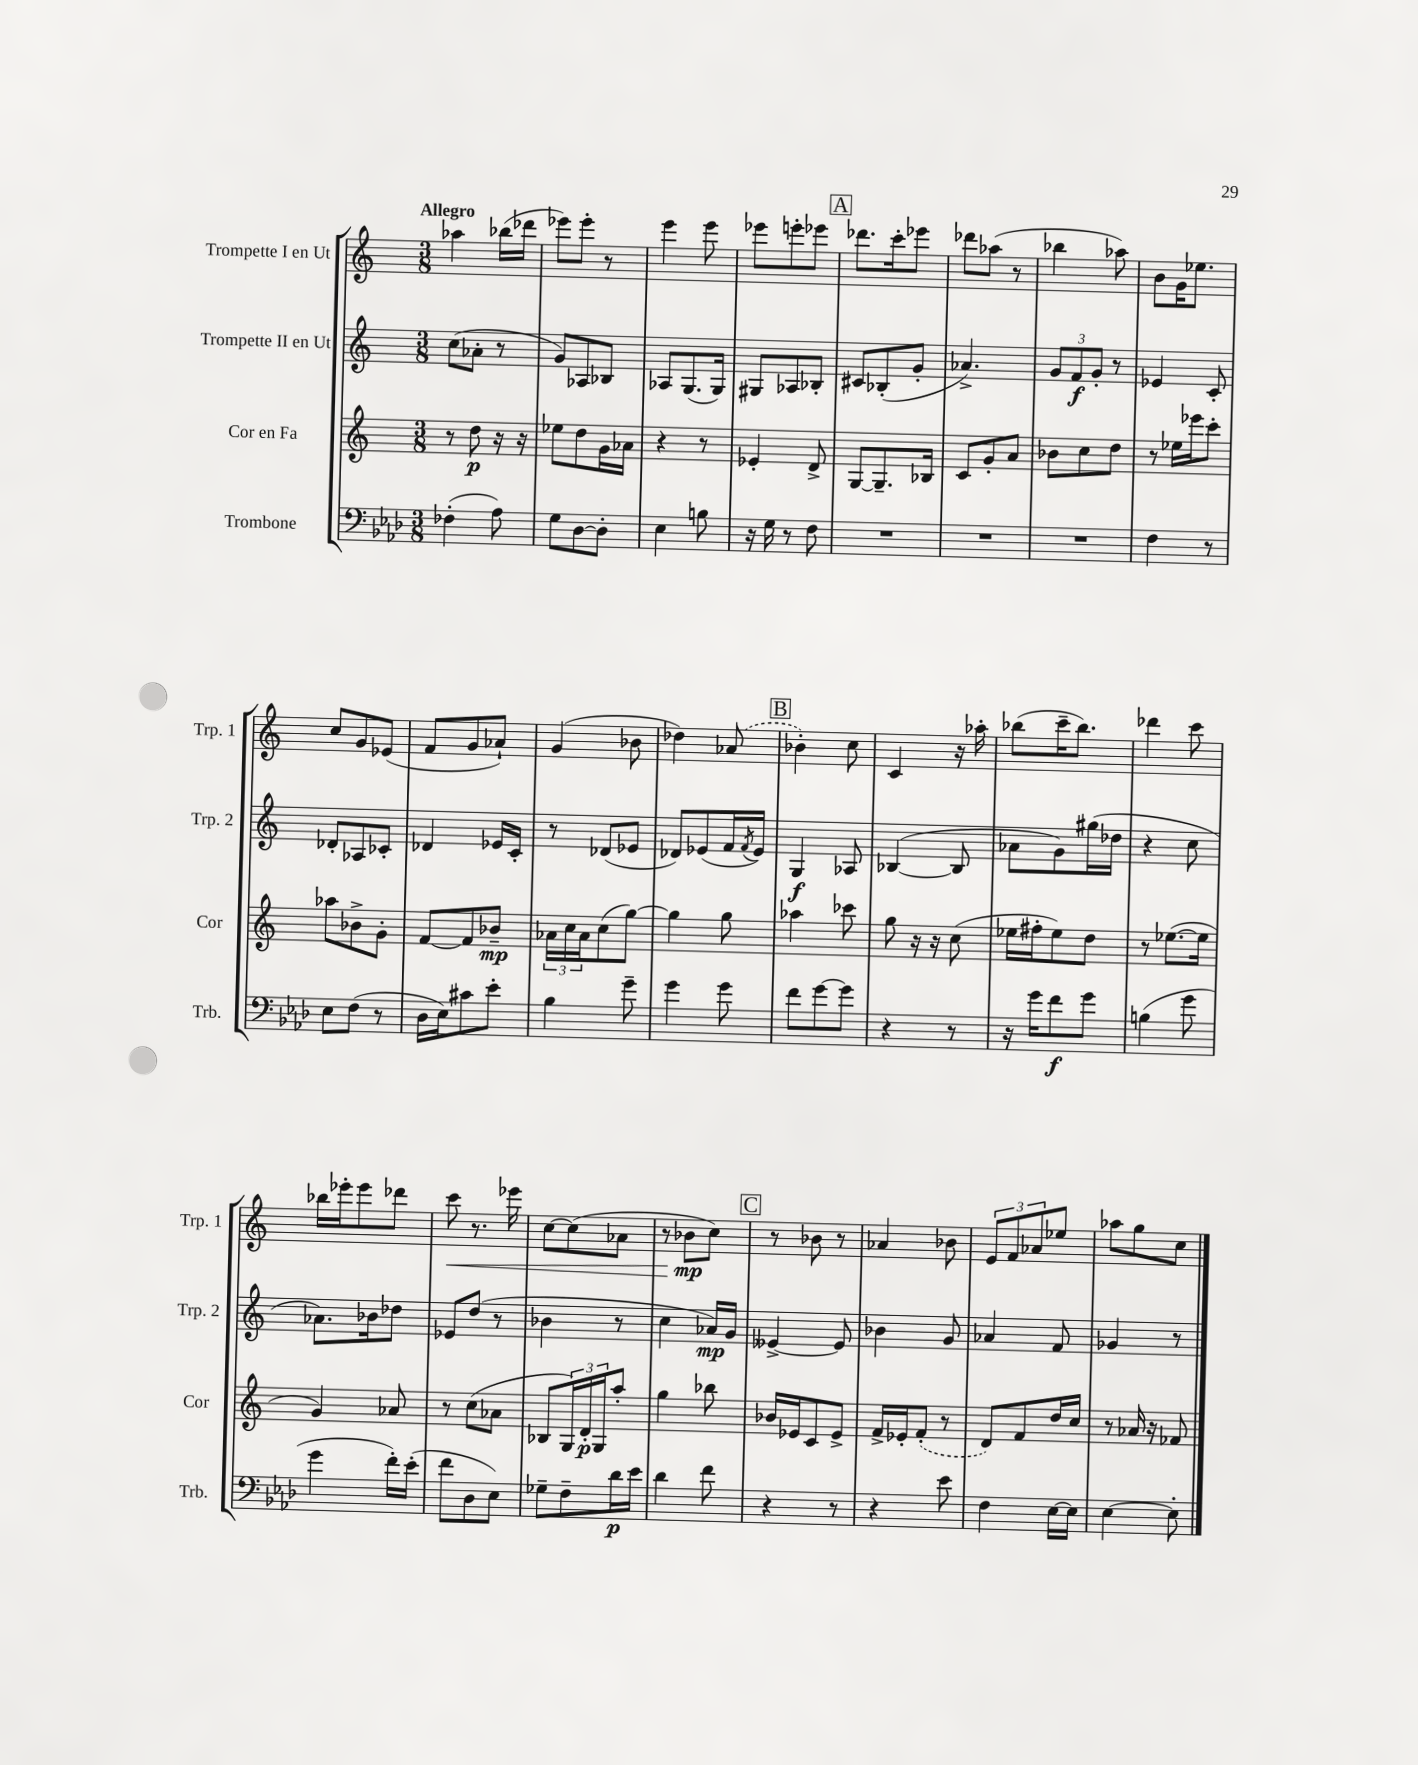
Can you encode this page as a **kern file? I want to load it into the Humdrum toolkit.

**kern	**kern	**kern	**kern
*staff4	*staff3	*staff2	*staff1
*clefF4	*clefG2	*clefG2	*clefG2
*k[b-e-a-d-]	*k[]	*k[]	*k[]
*M3/8	*M3/8	*M3/8	*M3/8
(4F-'\	8r	(8cc\L	4aa-\
.	8dd\	8a-'\J	.
8A-\)	16r	8r	(16bb-\LL
.	16r	.	16ddd-\JJ
=	=	=	=
8G\L	8ee-\L	8g/L)	8eee-\L)
[8D-\	8dd\	8A-/	8eee-'\J
8D-'\]J	16g\L	8B-/J	8r
.	16a-\JJ	.	.
=	=	=	=
4E-\	4r	8A-/L	4eee\
.	.	(8.G/	.
8B\	8r	.	8eee\
.	.	16G/Jk)	.
=	=	=	=
16r	4e-'/	8G#/L	8eee-\L
16G\	.	.	.
8r	.	8A-/	8eee'\
8F\	8d^/	8B-'/J	8eee-\J
=	=	=	=
4.r	[8G/L	8c#/L	8.ddd-\L
.	8.G~/]	(8B-'/	.
.	.	.	16ccc'\k
.	.	8g'/J	8eee-\J
.	16B-/Jk	.	.
=	=	=	=
4.r	8c/L	4.a-^/)	8ddd-\L
.	8g'/	.	(8aa-\J
.	8a/J	.	8r
=	=	=	=
4.r	8b-\L	12g/L	4bb-\
.	.	12f/	.
.	8cc\	.	.
.	.	12g'/J	.
.	8dd\J	8r	8aa-\)
=	=	=	=
4F\	8r	4e-/	8b\L
.	16ee-\LL	.	16g\K
.	16eee-\J	.	8.ee-\J
8r	8ccc'\J	8c'/	.
=	=	=	=
8E-\L	8aa-\L	8d-'/L	8cc/L
(8F\J	8b-^\	8A-/	8g/
8r	8g'\J	8c-'/J	(8e-/J
=	=	=	=
16D-\LL	[8f/L	4d-/	8f/L
16E-\J)	.	.	.
8c#\	8f/]	.	8g/
8e-'\J	8b-~/J	16e-/LL	8a-`/J)
.	.	16c'/JJ	.
=	=	=	=
4B-\	24a-\LL	8r	(4g/
.	24cc\	.	.
.	24a-\J	.	.
.	(8cc\	(8d-/L	.
8g~\	[8gg\J)	8e-/J	8b-\
=	=	=	=
4g\	4gg\]	8d-/L)	4dd-\)
.	.	(8e-/	.
8g\	8gg\	16f/L	(8a-/
.	.	8qf/	.
.	.	16e-/JJ)	.
=	=	=	=
8f\L	4aa-\	4G/	4b-'\)
[8g\	.	.	.
8g\]J	8ccc-\	8A-/	8cc\
=	=	=	=
4r	8gg\	([4B-/	4c/
.	16r	.	.
.	16r	.	.
8r	(8cc\	8B-/]	16r
.	.	.	16aa-'\
=	=	=	=
16r	16ee-\LL	8a-\L	(8bb-\L
16g\LK	16ff#'\J	.	.
8f\	8ee-\)	8g\)	16ccc~\K
.	.	.	8.bb-\J)
8g\J	8dd\J	(16gg#\L	.
.	.	16dd-\JJ	.
=	=	=	=
(4B\	8r	4r	4ddd-\
.	([8.ee-\L	.	.
8g\	.	8cc\	8ccc\
.	16ee-\]Jk	.	.
=	=	=	=
4g\	4g/)	8.a-\L)	16bb-\LL
.	.	.	16eee-'\J
.	.	.	8eee-\
.	.	16b-\k	.
16f'\LL)	8a-/	8dd-\J	8ddd-\J
(16e-'\JJ	.	.	.
=	=	=	=
8f\L	8r	8e-/L	8ccc\
8D-\	(8cc\L	(8dd/J	8.r
8E-\J)	8a-\J	8r	.
.	.	.	16eee-\
=	=	=	=
8G-~\L	8B-/L	4b-\	[8cc\L
8F~\	24G/L)	.	(8cc\]
.	24d'/	.	.
.	24G/J	.	.
16d-\L	8aa'/J	8r	8a-\J
16e-\JJ	.	.	.
=	=	=	=
4d-\	4gg\	4cc\	8r
.	.	.	8b-\L
8f\	8bb-\	16a-/LL)	8cc\J)
.	.	16g/JJ	.
=	=	=	=
4r	16b-/LL	[4e--^/	8r
.	16e-/J	.	.
.	8c/	.	8b-\
8r	8e-^/J	8e--/]	8r
=	=	=	=
4r	16f^/LL	4b-\	4a-/
.	16e-'/J	.	.
.	(8f'/J	.	.
8e-\	8r	8g/	8b-\
=	=	=	=
4F\	8d/L)	4a-/	12e/L
.	.	.	12f/
.	8f/	.	.
.	.	.	12a-/
[16E-\LL	16dd/L	8f/	8ee-/J
16E-\]JJ	16cc/JJ	.	.
=	=	=	=
[4E-\	8r	4g-/	8aa-\L
.	16a-/	.	8gg\
.	16r	.	.
8E-'\]	8f-/	8r	8cc\J
==	==	==	==
*-	*-	*-	*-
